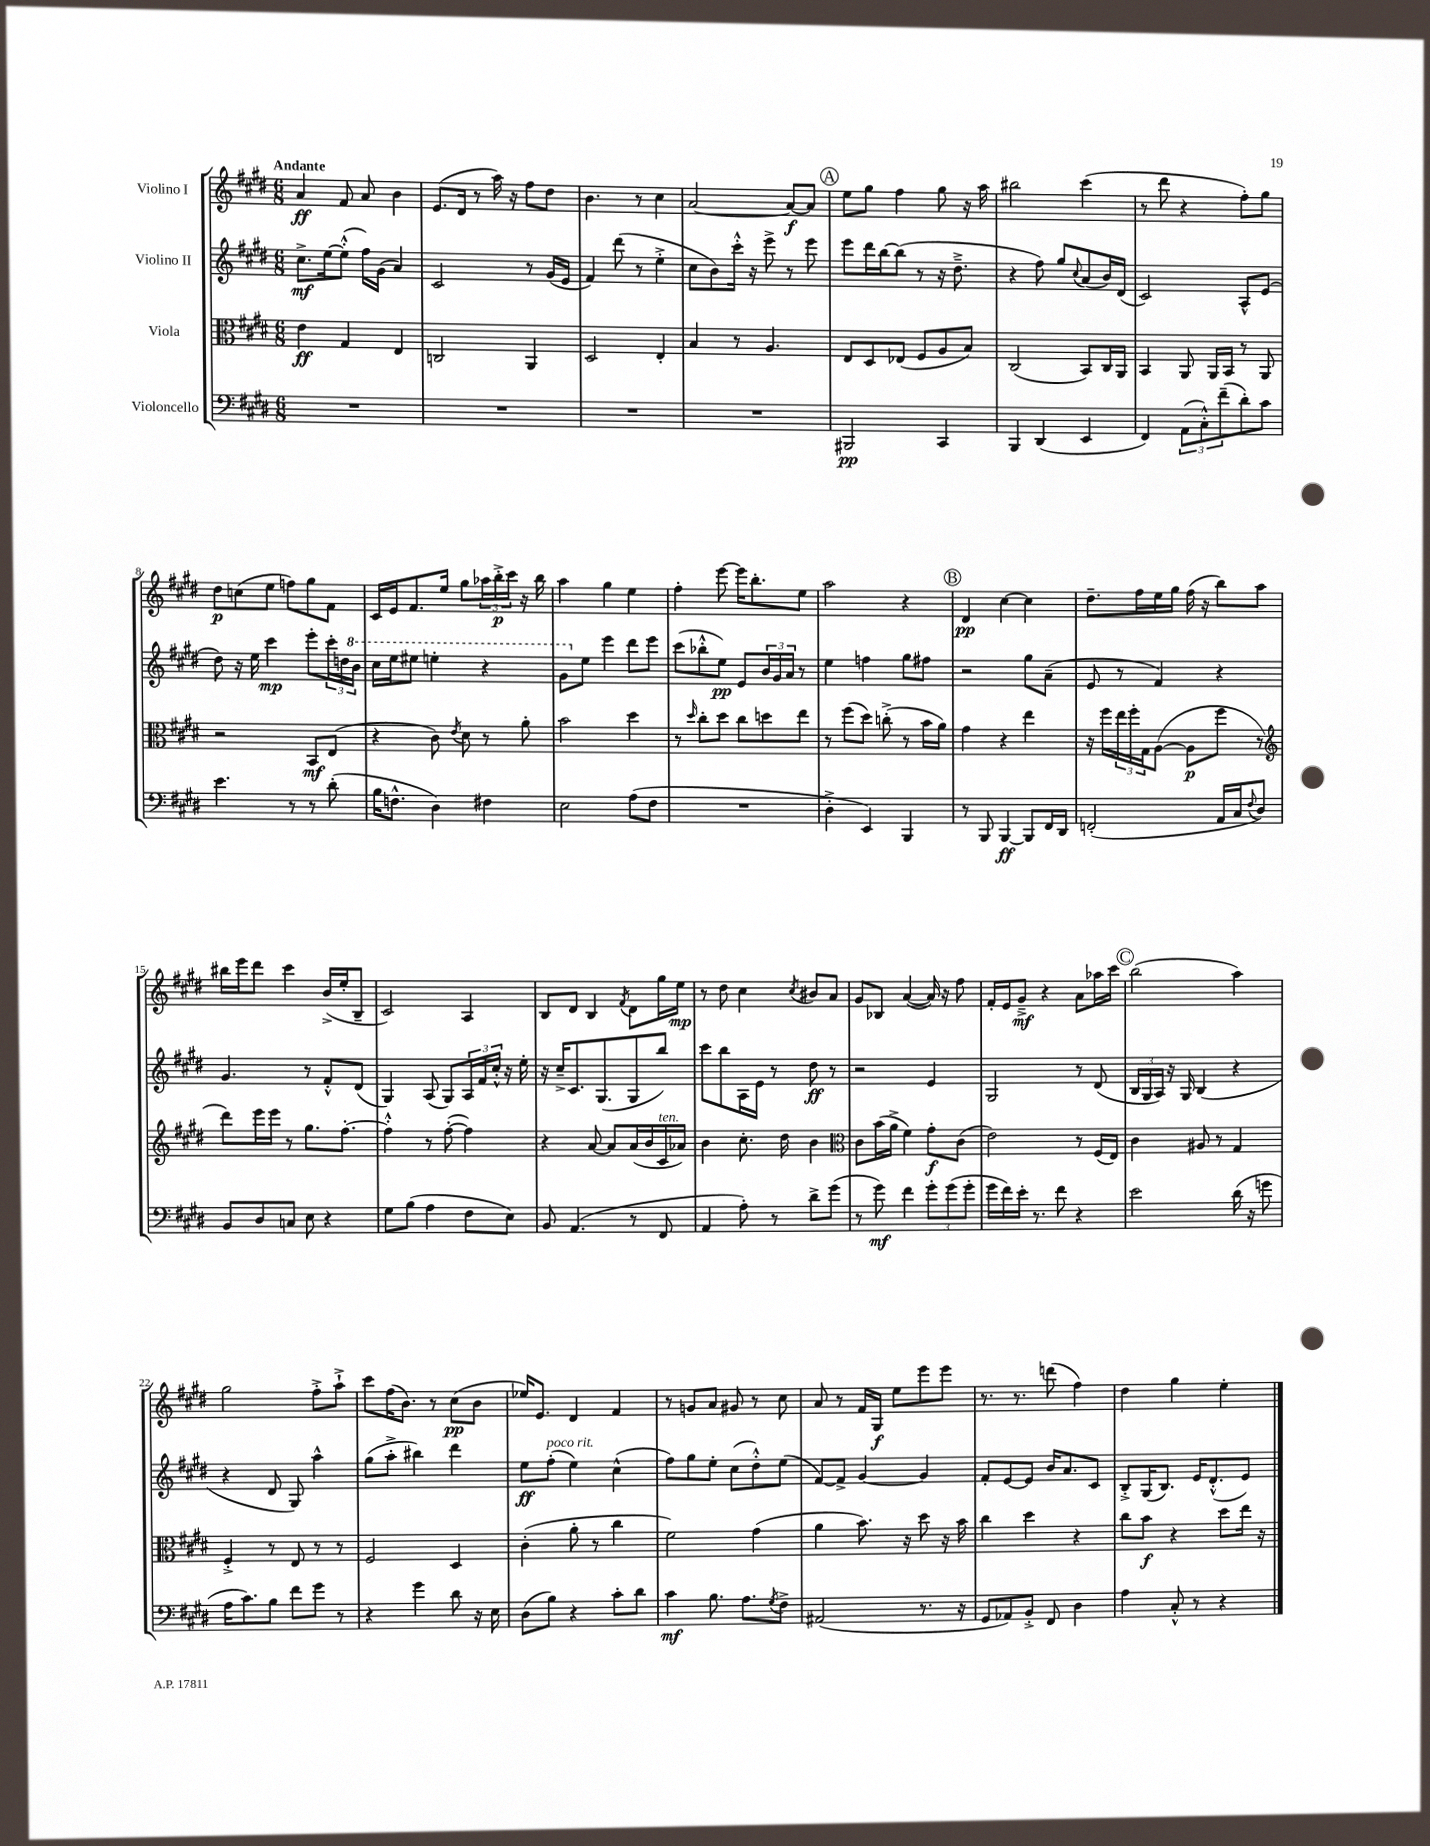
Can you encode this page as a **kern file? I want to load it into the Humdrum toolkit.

**kern	**kern	**kern	**kern
*staff4	*staff3	*staff2	*staff1
*clefF4	*clefC3	*clefG2	*clefG2
*k[f#c#g#d#]	*k[f#c#g#d#]	*k[f#c#g#d#]	*k[f#c#g#d#]
*M6/8	*M6/8	*M6/8	*M6/8
2.r	4e	8.cc#^	4a
.	.	[16ee	.
.	4G#	(8ee'^^]	8f#
.	.	16ff#)	8a
.	.	(16g#	.
.	4E	4a)	4b
=	=	=	=
2.r	2C	2c#	(8.e
.	.	.	16d#
.	.	.	8r
.	.	.	16aa)
.	.	.	16r
.	4AA	8r	8ff#
.	.	(16g#	8dd#
.	.	16e	.
=	=	=	=
2.r	2D#	4f#)	4.b
.	.	(8ddd#	.
.	.	8r	8r
.	4E'	4ee'^	4cc#
=	=	=	=
2.r	4B	8cc#	[2a
.	.	8b)	.
.	8r	16ccc#'^^	.
.	.	16r	.
.	4.A	8eee^	.
.	.	8r	8a_
.	.	8eee	8a]
=	=	=	=
2BBB#	8E	8eee	8ee
.	8D#	16ddd#	8gg#
.	.	[16bb	.
.	(8E-	(8bb]	4ff#
.	8F#	8r	.
4CC#	8A	16r	8gg#
.	.	8.dd#~^	.
.	8B)	.	16r
.	.	.	16aa
=	=	=	=
4BBB	(2C#	4r	2bb#
(4DD#	.	8ff#)	.
.	.	8gg#	.
.	.	8qqcc#	.
4EE	8BB)	(8a	(4ccc#
.	16C#	16b)	.
.	16AA	(16d#	.
=	=	=	=
4FF#)	4BB	2c#)	8r
.	.	.	8ddd#
(12AA	8AA	.	4r
12C#'^^)	.	.	.
.	16AA	.	.
(12f#~	.	.	.
.	16BB	.	.
8d#')	8r	8A^^	8ff#')
8c#	8AA	(8e	8gg#
=	=	=	=
4.e	2r	8dd#)	8dd#
.	.	16r	(8cc
.	.	16ee	.
.	.	4ccc#	8ee
8r	.	.	8ff)
8r	8BB	8eee'	8gg#
(8d#'	(8E	24ccc#'	8f#
.	.	24dd	.
.	.	24bb	.
=	=	=	=
16B	4r	16ccc#	16c#
8.F^^	.	16eee	16e
.	.	8eee#	8.f#
4D#)	8c#)	4eee'	.
.	.	.	16ee
.	8qe	.	.
.	8d#	.	8gg#
4F#	8r	4r	24aa-
.	.	.	24bb'^
.	.	.	24ccc#
.	8a'	.	16r
.	.	.	16bb
=	=	=	=
2E	2b	8gg#	4aa
.	.	8ee	.
.	.	4eee	4gg#
(8A	4dd#	8ddd#	4ee
8F#	.	8eee	.
=	=	=	=
2.r	8r	(8ccc#	4ff#'
.	16qqdd#	.	.
.	8cc#'	8bb-'^^	.
.	8dd#	8ee)	[8eee
.	8cc#	8e	16eee]
.	.	.	8.bb'
.	8dd	24b	.
.	.	24g#	.
.	.	24a	.
.	8ee	8r	8ee
=	=	=	=
4D#'^	8r	4ee	2aa
.	(8ff#	.	.
4EE)	8dd#)	4ff	.
.	(8cc'^	.	.
4BBB	8r	8gg#	4r
.	16b	8ff#	.
.	16a)	.	.
=	=	=	=
8r	4g#	2r	4d#
8BBB	.	.	.
[4BBB	4r	.	[4cc#
8BBB]	4ee	8gg#	4cc#]
16FF#	.	(8a~	.
16DD#	.	.	.
=	=	=	=
(2FF'	16r	8e	8.dd#~
.	16ff#	.	.
.	24ee	8r	.
.	24ff#'	.	.
.	.	.	16ff#
.	24G#	.	.
.	([8A	4f#)	16ee
.	.	.	16gg#
.	8A]	.	(16ff#
.	.	.	16r
16AA	8ff#	4r	8bb)
16C#	.	.	.
8qqF#	.	.	.
8D#)	8r	.	8aa
=	=	=	=
*	*clefG2	*	*
8BB	8ddd#)	4.g#	16bb#
.	.	.	16eee
8D#	16eee	.	8ddd#
.	16eee	.	.
8C	8r	.	4ccc#
8E	8.gg#	8r	.
4r	.	8f#'^^	(16b^
.	[8.ff#'	.	16ee'
.	.	(8d#	8B~
=	=	=	=
8G#	4ff#'^^]	4G#)	2c#)
(8B	.	.	.
4A	8r	(8A	.
.	([8ff#'	8G#)	.
8F#	4ff#])	24A	4A
.	.	24f#	.
.	.	24cc#'^^	.
8E)	.	16r	.
.	.	16ee'	.
=	=	=	=
8BB	4r	16r	8B
.	.	16cc#~^	.
(4.AA	.	8.c#	8d#
.	[8a	.	4B
.	.	(8.G#	.
.	8a]	.	.
.	.	.	8qf#
8r	(16a	8G#	8d#
.	16b	.	.
8FF#	16c#	8bb)	16gg#
.	16a-)	.	16ee
=	=	=	=
4AA	4b	8ccc#	8r
.	.	8bb	8dd#
8A')	8.cc#'	16A	4cc#
.	.	16e	.
8r	.	8r	.
.	16dd#	.	.
.	.	.	8qcc#
8d#^	4b	8dd#	8b#
(8g#	.	8r	8a
=	=	=	=
*	*clefC3	*	*
8r	8c#	2r	8g#
8g#)	(16b	.	8B-
.	16a^	.	.
4f#	4f#)	.	([4a
12g#'	8g#'	4e	16a])
.	.	.	16r
(12g#	.	.	.
.	(8c#	.	8ff#
12g#'	.	.	.
=	=	=	=
16g#	2e)	2G#	16f#'
16f#)	.	.	16e
16e'	.	.	8g#~^
8.r	.	.	.
.	.	.	4r
8f#	.	.	.
4r	8r	8r	8a
.	(16F#	(8d#	16aa-
.	16E)	.	16ccc#
=	=	=	=
2e	4c#	24B	(2bb
.	.	24G#	.
.	.	24A)	.
.	.	16r	.
.	.	16G#	.
.	8A#	(4B	.
.	8r	.	.
(16d#	4G#	4r	4aa)
16r	.	.	.
8g	.	.	.
=	=	=	=
16A	4F#'^	4r	2gg#
8.c#)	.	.	.
8B	8r	8d#	.
8f#	8E	8G#)	.
8g#	8r	4aa^^	8ff#'^
8r	8r	.	8aa`^
=	=	=	=
4r	2F#	(8gg#	8ccc#
.	.	8aa'^	(16ff#
.	.	.	8.b)
4g#	.	4bb#)	.
.	.	.	8r
8d#	4D#	4ddd#	(8cc#
16r	.	.	8b
16E	.	.	.
=	=	=	=
(8D#	(4c#'	8ee	16ee-)
.	.	.	8.e
8B)	.	(8ff#'	.
4r	8a'	4ee)	4d#
.	8r	.	.
8c#'	4cc#	(4cc#^^	4f#
8d#	.	.	.
=	=	=	=
4c#	2f#)	8ff#)	8r
.	.	8gg#	8g
8.B	.	8ee'	8a
.	.	(8cc#	8g#
8.A	.	.	.
.	(4g#	8dd#'^^)	8r
8qG#	.	.	.
8F#^	.	(8ee	8cc#
=	=	=	=
(2AA#	4a	[8f#)	8a
.	.	8f#^]	8r
.	8.b)	[4g#	16f#
.	.	.	16G#
.	.	.	8ee
.	16r	.	.
8.r	8dd#	4g#]	8eee
.	16r	.	8eee
16r	16b	.	.
=	=	=	=
8GG#	4cc#	8f#'	8.r
8AA-)	.	[8e	.
.	.	.	8.r
8BB'^	4dd#	8e]	.
8FF#	.	16b	(8ddd
.	.	8.a	.
4D#	4r	.	4ff#)
.	.	8c#	.
=	=	=	=
4A	8cc#	8B'^	4dd#
.	8b	(16G#	.
.	.	8.B)	.
8C#'^^	4r	.	4gg#
8r	.	16e	.
.	.	(8.d#'^^	.
4r	8dd#	.	4ee'
.	16ee	8e)	.
.	16r	.	.
==	==	==	==
*-	*-	*-	*-
